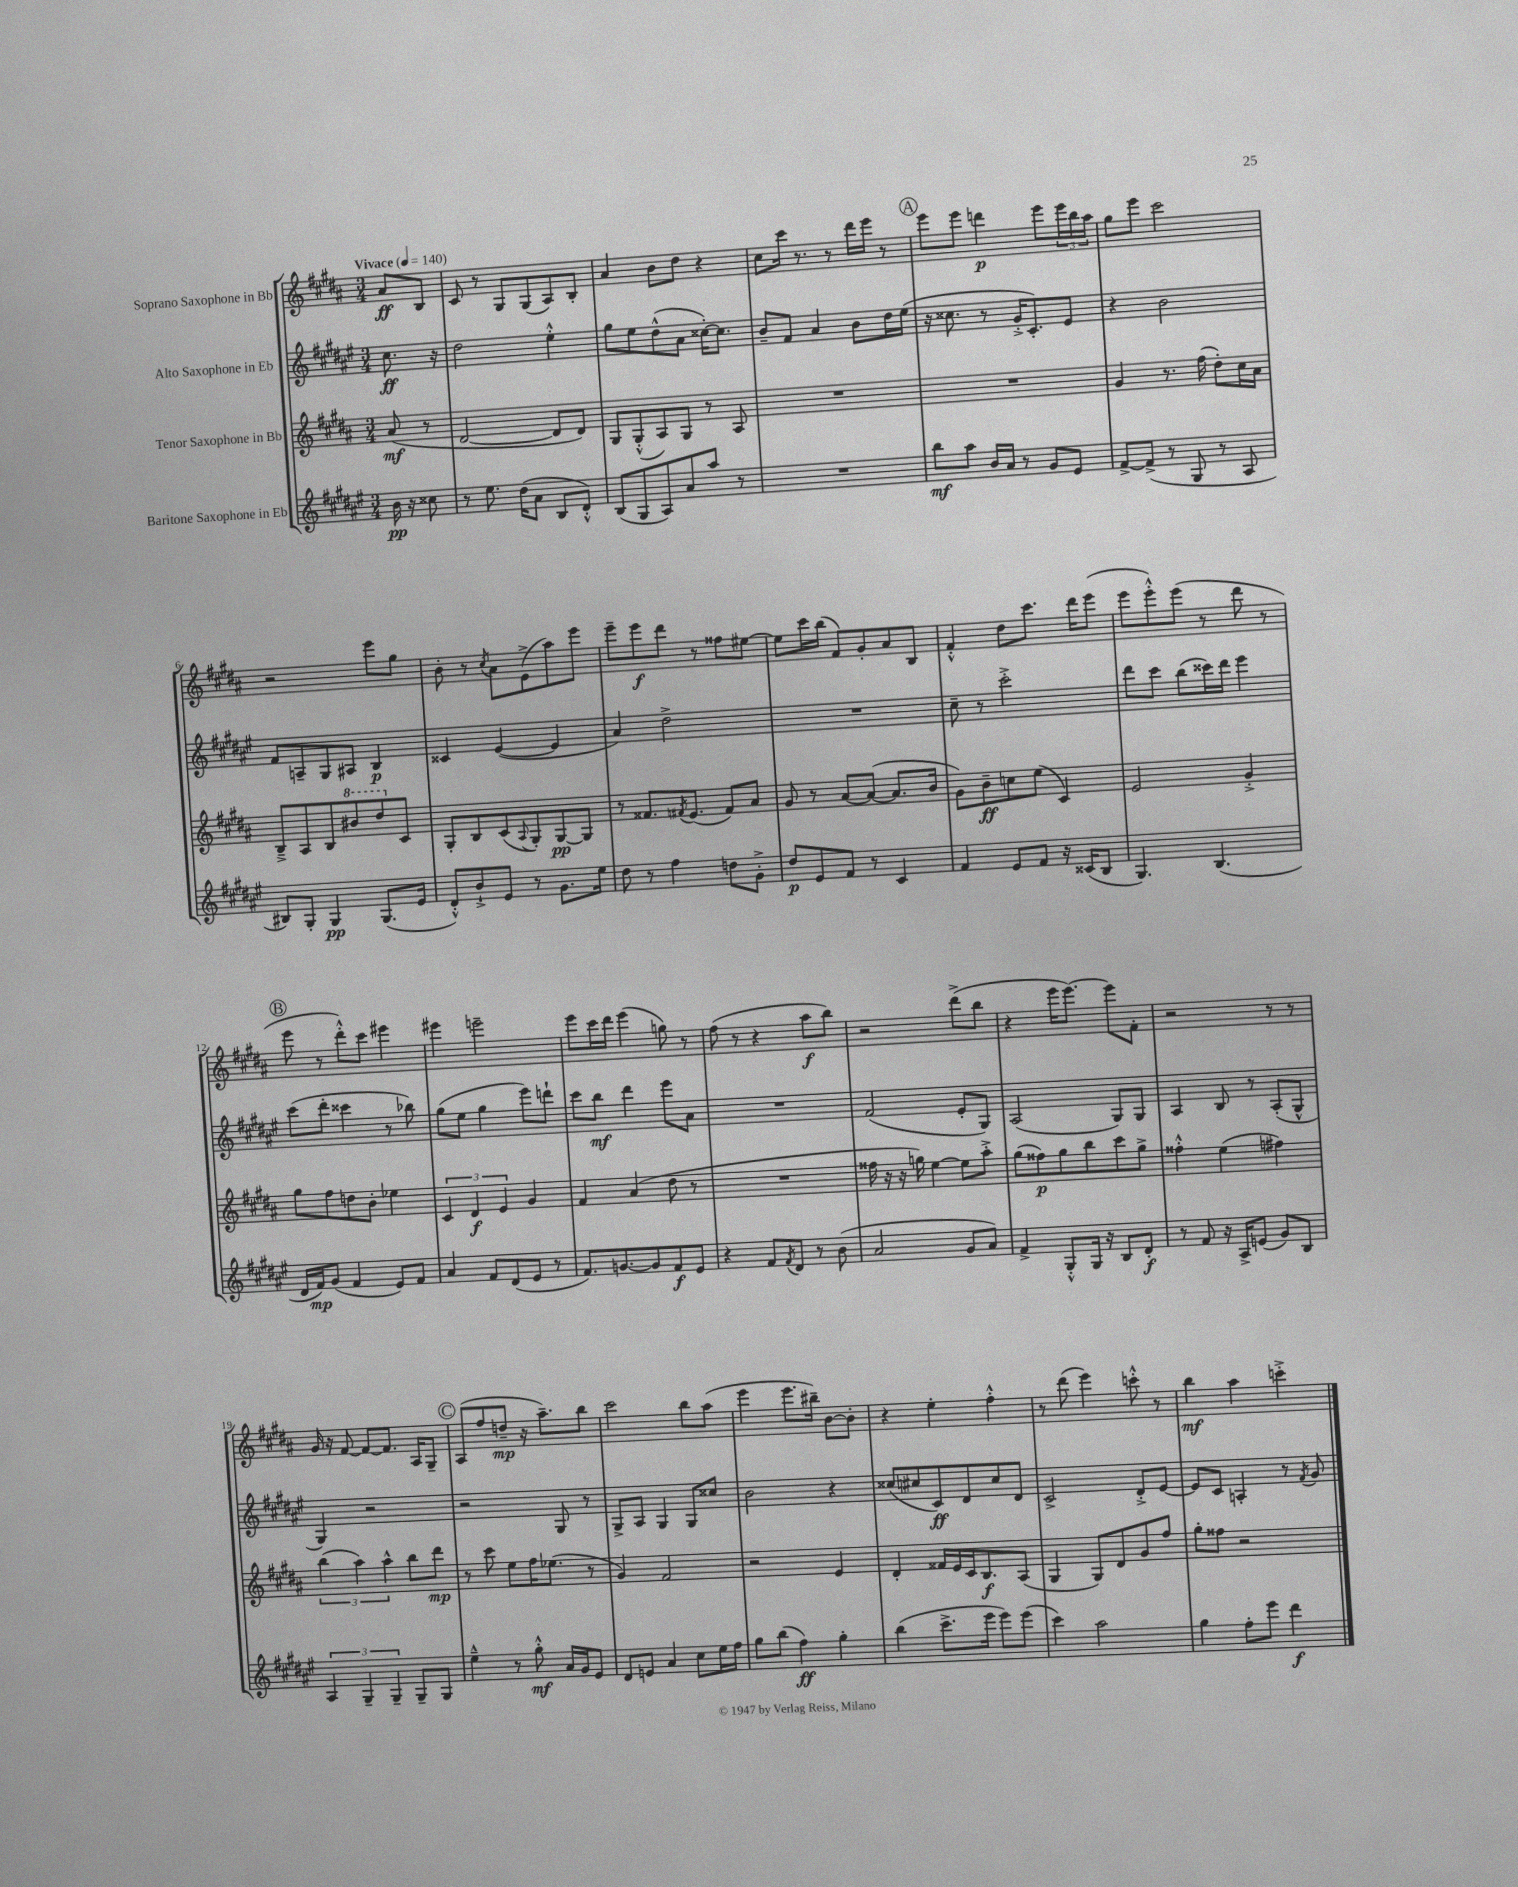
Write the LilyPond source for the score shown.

<<
\new StaffGroup <<
\new Staff = "s0" \with { instrumentName = "Soprano Saxophone in Bb" } {
    \clef treble \key b \major \numericTimeSignature \time 3/4 \partial 4 \tempo "Vivace" 4 = 140
    ais'8\ff b8 |
    cis'8 r8 gis8 gis8( ais8) b8-. |
    ais'4 b'8 dis''8 r4 |
    cis''8 cis'''16 r8. r8 dis'''16 e'''16 r8 |
    \mark \markup { \circle "A" } e'''8 e'''8 d'''4\p e'''8 \tuplet 3/2 { e'''16 b''16 ais''16 } |
    gis''8 e'''8 cis'''2 |
    r2 e'''8 gis''8 |
    b'8-. r8 \acciaccatura { cis''8 } ais'8 e'8->( ais''8) e'''8 |
    e'''8-- e'''8\f dis'''8 r8 fisis''8 eis''8~ |
    eis''8 cis'''16 b''16( fis'8) gis'8-. ais'8 b8 |
    fis'4-.-^ dis''8 cis'''8. dis'''16 e'''8( |
    e'''8 e'''8-.-^) e'''8( r8 dis'''8 r8 |
    \mark \markup { \circle "B" } e'''8 r8 dis'''8-.-^) cis'''8 eis'''4 |
    eis'''4 e'''2-- |
    e'''8 cis'''16 dis'''16 e'''4( g''8) r8 |
    fis''8( r8 r4 ais''8\f b''8) |
    r2 dis'''8->( b''8 |
    r4 e'''16 e'''8.~) e'''8 fis'8-. |
    r2 r8 r8 |
    gis'16 r16 fis'8~ fis'8~ fis'8. ais16 gis8-- |
    \mark \markup { \circle "C" } ais8( fis''8 d''8--\mp r16 ais''8.--) b''8 |
    cis'''2 b''8 ais''8( |
    e'''4 e'''8. bis''16--) b'8~ b'8-. |
    r4 e''4-. fis''4-.-^ |
    r8 dis'''8( e'''4) c'''8-.-^ r8 |
    b''4\mf ais''4 c'''4-.-> \bar "|." |
}
\new Staff = "s1" \with { instrumentName = "Alto Saxophone in Eb" } {
    \clef treble \key fis \major \numericTimeSignature \time 3/4 \partial 4
    cis''8.\ff r16 |
    dis''2 eis''4-.-^ |
    gis''8 eis''8 dis''8-^( ais'8 cisis''16~-.) cisis''8. |
    b'8-- fis'8 ais'4 b'8 dis''16 eis''16( |
    \mark \markup { \circle "A" } r16 cisis''8. r8 gis'16-.-> cis'8.-.) eis'8 |
    r4 b'2 |
    fis'8 a8-- gis8 ais8 b4\p |
    cisis'4 eis'4~( eis'4 |
    ais'4) dis''2-> |
    R2. |
    cis''8-- r8 cis'''2-.-> |
    dis'''8 cis'''8 b''8( cisis'''16) dis'''16 eis'''4 |
    \mark \markup { \circle "B" } cis'''8( dis'''8-. cisis'''4 r8 bes''8) |
    gis''8( eis''8 gis''4 eis'''8) d'''8-! |
    cis'''8 b''8\mf dis'''4 eis'''8 ais'8 |
    R2. |
    fis'2( eis'8-. gis8) |
    ais2( gis8) gis8 |
    ais4 b8 r8 ais8-.( gis8-^ |
    gis4) r2 |
    \mark \markup { \circle "C" } r2 gis8 r8 |
    gis8-> ais8 gis4 gis8 cisis''8 |
    b'2 r4 |
    cisis''8( cis''8 cis'8\ff) dis'8 cis''8 dis'8 |
    cis'2-> dis'8-.-> eis'8~ |
    eis'8 cis'8 a4-. r8 \acciaccatura { fis'8 } gis'8 \bar "|." |
}
\new Staff = "s2" \with { instrumentName = "Tenor Saxophone in Bb" } {
    \clef treble \key b \major \numericTimeSignature \time 3/4 \partial 4
    ais'8\mf( r8 |
    dis'2~ dis'8 dis'8) |
    gis8 gis8-.-^( ais8) gis8 r8 ais8 |
    R2. |
    \mark \markup { \circle "A" } R2. |
    gis'4 r8. fis''16( dis''8-.) cis''16 ais'16 |
    b8---> ais8 b8 \ottava #1 bis''8 dis'''8 \ottava #0 cis'8 |
    gis8-. b8 cis'8( \appoggiatura { ais8 } gis8-.) gis8~\pp gis8 |
    r8 fisis'8. \acciaccatura { fis'8 } e'8.( fis'8) ais'8 |
    gis'8 r8 ais'8~ ais'8~( ais'8. b'16 |
    gis'8) b'8--\ff c''8 e''8( cis'4) |
    e'2 gis'4-.-> |
    \mark \markup { \circle "B" } gis''8 fis''8 d''8 b'8-. ees''4 |
    \tuplet 3/2 { cis'4 dis'4\f e'4 } gis'4 |
    fis'4 ais'4( dis''8 r8 |
    R2. |
    fisis''16 r16 r16 g''16) e''4~ e''8 ais''8-.-> |
    gis''8( fisis''8\p) gis''8 b''8 cis'''8 gis''8-> |
    fisis''4-.-^ e''4( fis''4) |
    \tuplet 3/2 { b''4( ais''4) ais''4-^ } b''8 dis'''8\mp |
    \mark \markup { \circle "C" } r8 cis'''8 e''8 fis''16 ees''8.( r8 |
    gis'4) fis'2 |
    r2 e'4 |
    dis'4-. fisis'16 e'16 cis'16 b8.\f ais8( |
    gis4 gis8) dis'8 gis'8 fis''8 |
    gis''8-. fisis''8 r2 \bar "|." |
}
\new Staff = "s3" \with { instrumentName = "Baritone Saxophone in Eb" } {
    \clef treble \key fis \major \numericTimeSignature \time 3/4 \partial 4
    b'16\pp r16 cisis''8 |
    r8 eis''8. dis''16( ais'8 b8 dis'8-.-^) |
    b8( gis8 ais8) ais'8 ais''8 r8 |
    R2. |
    \mark \markup { \circle "A" } b''8\mf ais''8 b'16 ais'16 r8 gis'8 eis'8 |
    fis'8~-> fis'8->( r8 gis8 r8 ais8 |
    bis8) gis8-. gis4\pp gis8.( eis'16 |
    dis'8-.-^) b'8-!-> eis'8 r8 gis'8. eis''16 |
    dis''8 r8 fis''4 d''8 gis'8-.-> |
    dis''8\p eis'8 fis'8 r8 cis'4 |
    fis'4 eis'8 fis'8 r16 cisis'16( b8 |
    gis4.) b4.( |
    \mark \markup { \circle "B" } dis'16 fis'16\mp) gis'8( fis'4 eis'8) fis'8 |
    ais'4 fis'8 dis'8( eis'8 r8 |
    fis'8.) g'8.~ g'8 fis'8\f eis'8 |
    r4 fis'8 \acciaccatura { fis'8 } dis'8 r8 b'8( |
    ais'2 gis'8 ais'8) |
    fis'4-> gis8-.-^ gis16 r16 b8 dis'8-.\f |
    r8 fis'8 r16 ais16-> e'8( gis'8) b8 |
    \tuplet 3/2 { ais4 gis4-- gis4-- } gis8-- gis8 |
    \mark \markup { \circle "C" } eis''4---^ r8 gis''8-.-^\mf ais'16 gis'16 eis'8 |
    dis'8 e'8 ais'4 cis''8 eis''16 fis''16 |
    gis''8 b''8( fis''4\ff) gis''4-. |
    b''4( cis'''8.-> eis'''16 eis'''8) eis'''8( |
    cis'''4) ais''2 |
    gis''4 fis''8-. eis'''8 dis'''4\f \bar "|." |
}
>>
>>
